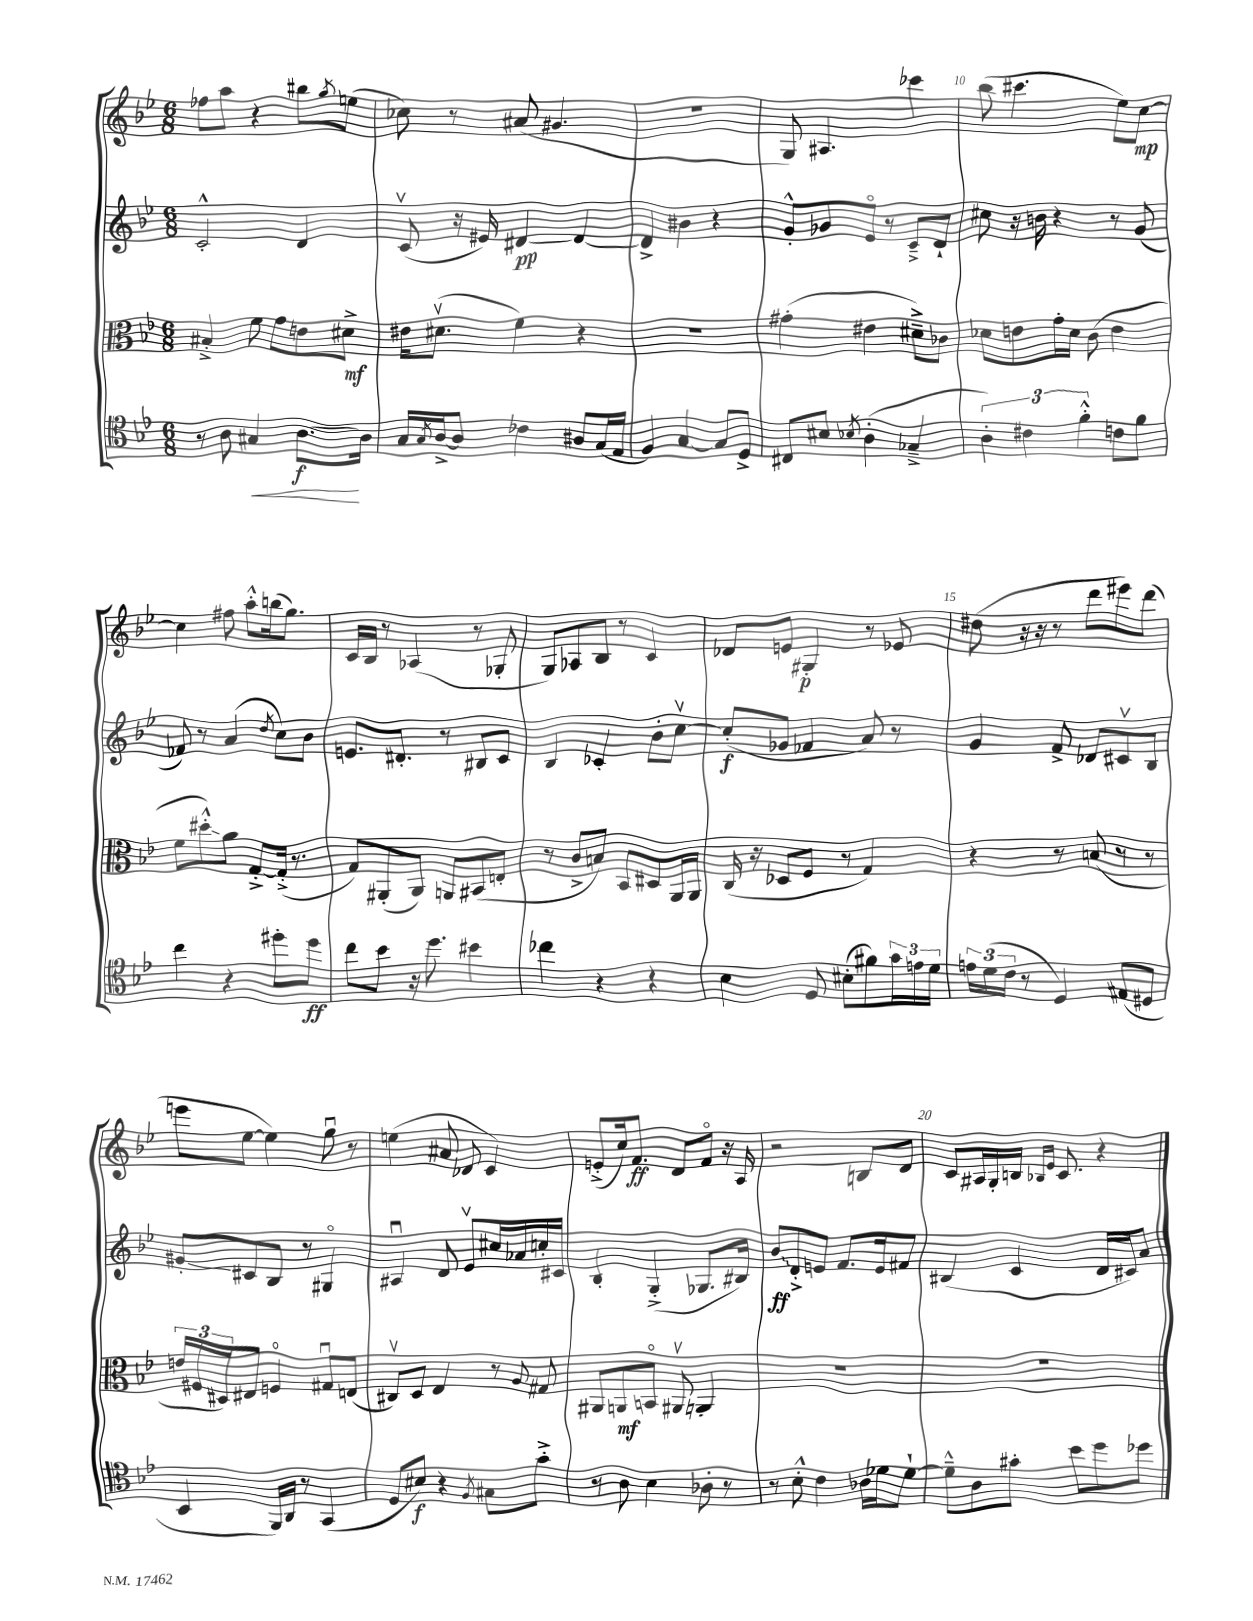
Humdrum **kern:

**kern	**kern	**kern	**kern
*staff4	*staff3	*staff2	*staff1
*clefC4	*clefC3	*clefG2	*clefG2
*k[b-e-]	*k[b-e-]	*k[b-e-]	*k[b-e-]
*M6/8	*M6/8	*M6/8	*M6/8
8r	4B#'^	2c'^^	8ff-
8A	.	.	8aa
4G#	8f	.	4r
.	8g	.	.
[8.A	8e	4d	8bb#
.	.	.	8qgg
.	8d#^	.	(8ee
16A]	.	.	.
=	=	=	=
16G	16e#	(8cv	8cc-)
8qG	.	.	.
[16A^	(8.d#v	.	.
8A]	.	16r	8r
.	.	16e#)	.
4c-	4f)	[4d#	(8a#
.	.	.	4.g#
8A#	4r	4d#_	.
(16G	.	.	.
16E-	.	.	.
=	=	=	=
4F)	2.r	4d#^]	2.r
[4G	.	4b#	.
8G]	.	4r	.
8D^	.	.	.
=	=	=	=
8C#	(4g#'	8g'^^	8G)
8B#	.	8g-	4.A#
8qB-	.	.	.
(4A'	4e#	8e-o	.
.	.	8r	.
4G-~^	8d#~^)	8c~^	4ccc-
.	8c-	8d`	.
=	=	=	=
6A')	8d-	8cc#	(8bb-
.	8e	16r	4.ccc#
6c#	.	.	.
.	.	16b	.
.	16g'	4r	.
.	16d-	.	.
6f'^^	.	.	.
.	(8c	.	.
8c	4e	8r	8ee-)
8f	.	(8g	[8cc
=	=	=	=
4cc	8f	8f-)	4cc]
.	8dd#'^^)	8r	.
4r	8a	(4a	8ff#
.	[8G'^	.	8aa'^^
.	.	8qdd	.
8dd#'	(16G'^]	8cc)	(16bb
.	8.r	.	8.gg)
8dd#	.	8b-	.
=	=	=	=
8cc	8G)	8.e	16c
.	.	.	16B-
8b-	(8AA#'	.	8r
.	.	8.d#'	.
16r	8AA#)	.	(4A-
8.dd	.	.	.
.	8AA	8r	.
4b#	(8BB#	8B#	8r
.	8E'	8c	8G-'
=	=	=	=
4cc-	8r	4B-	8G)
.	8c^	.	8A-
4r	8B)	4c-'	8B-
.	8BB-	.	8r
4r	8D#	8b-'	4c
.	16AA	[8ccv	.
.	16AA	.	.
=	=	=	=
4B-	(16C	(8cc']	8d-
.	16r	.	.
.	8D-	8g-	8e
8D	8F	4f-	4G#'
(8B#'	8r	.	.
8f#)	4G)	8a)	8r
24g	.	8r	8e-
24e	.	.	.
24d	.	.	.
=	=	=	=
24e	4r	4g	(8dd#
(24d	.	.	.
24c	.	.	.
8r	.	.	16r
.	.	.	16r
4D)	8r	8f^	8r
.	(8B	8d-	8ddd
(8E#	8r	8c#v	8eee#)
8D#	8r	8B-	(8ddd
=	=	=	=
4BB-	24e	8g#'	8eee
.	24F#	.	.
.	24D#)	.	.
.	8E#	8c#	[8ee-
16FF)	4Fo	8B-	4ee-])
16AA	.	.	.
8r	.	8r	.
(4GG	8G#u	4G#o	8ggu
.	(8E	.	8r
=	=	=	=
8D	8C#v)	4A#u	(4ee
8B#)	8D	.	.
4r	4E-	8d	8a#
.	.	8e-v	8d-
8qF	.	.	.
8G#	8r	16cc#	4c)
.	.	16a-	.
.	8qqA	.	.
8g'^	8G#	16cc'	.
.	.	16c#	.
=	=	=	=
8r	8AA#	4B-'	(8e'^
8A	8AA	.	16cc)
.	.	.	8.f
4B-	8BBo	(4G'^	.
.	8AA#v	.	8d
8A-'	4AA'	8.G-	8fo
8r	.	.	16r
.	.	16B#)	16A
=	=	=	=
8r	2.r	8b-	2r
8B-'^^	.	8d'^	.
4c	.	8e	.
.	.	8.f	.
16A-	.	.	8B
16d-	.	16e	.
[8d-`	.	8f#	8d
=	=	=	=
8d-~^^]	2.r	(4B#	8c
8A	.	.	16A#
.	.	.	16G'
8g#'	.	4c	16B
.	.	.	16qqB-
.	.	.	16qqe-
.	.	.	8.c
8b-	.	.	.
8dd	.	16d	4r
.	.	16c#)	.
8dd-	.	8a	.
==	==	==	==
*-	*-	*-	*-
